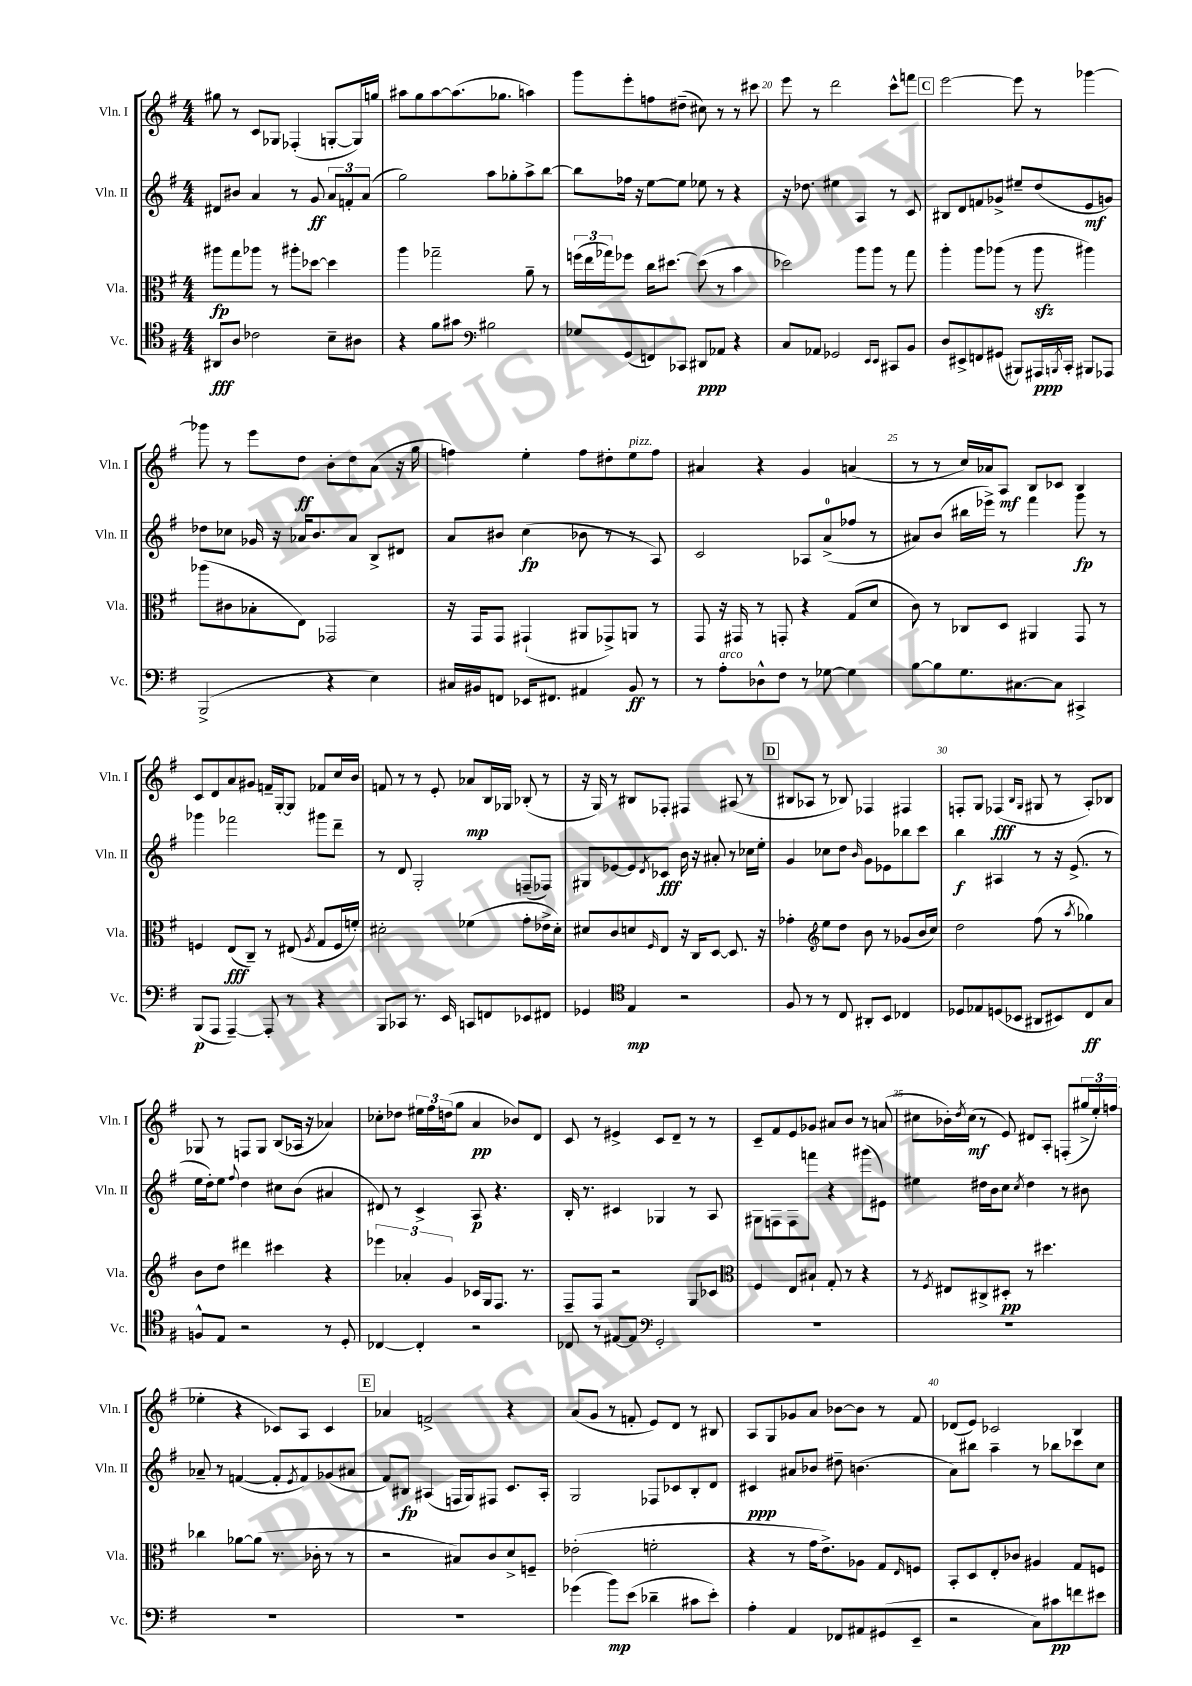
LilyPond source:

<<
\new StaffGroup <<
\new Staff = "s0" \with { instrumentName = "Vln. I" shortInstrumentName = "Vln. I" } {
    \clef treble \key g \major \numericTimeSignature \time 4/4
    gis''8 r8 c'8 ges8 fes4-.( g8~-. g16) g''16 |
    ais''8 g''8 ais''8~ ais''8.( ges''8. a''4) |
    g'''8 e'''8-. f''8 dis''8--( cis''8) r8 r8 cis'''8 |
    e'''8 r8 d'''2 c'''8-^ f'''8 |
    \mark \markup { \box "C" } e'''2~ e'''8 r8 ges'''4~ |
    ges'''8 r8 e'''8 d''8\ff b'8-. d''8 a'8( r16 g''16 |
    f''4) e''4-. f''8 dis''8-. e''8^\markup { \italic "pizz." } f''8 |
    ais'4 r4 g'4 a'4( |
    r8 r8 c''16) aes'16 a8\mf b8 ces'8 b4 |
    c'8 d'8 a'8 gis'8 f'16-- g16~-. g8 fes'8 c''16 b'16 |
    f'8 r8 r8 e'8-. aes'8\mp b16 ges16 bes8-.( r8 |
    r16 g16) r8 bis8 fes8-. fis4 ais8( r8 |
    \mark \markup { \box "D" } bis8 aes8 r8 bes8) fes4 fis4 |
    f8-. g8 fes4\fff( \grace { b16 g16 } gis8 r8 a8-.) bes8 |
    ges8 r8 f8 ges8 b8( aes16 r16 aes'4) |
    ces''8-. des''8 \tuplet 3/2 { eis''16 fis''16 d''16( } g''8 a'4\pp bes'8) d'8 |
    c'8 r8 eis'4-> c'8 d'8-- r8 r8 |
    c'8-- fis'8 e'8 ges'8 ais'8 b'8 r8 a'8( |
    cis''8 bes'16-.) \acciaccatura { d''8 } cis''16\mf( r8 e'8) dis'8 a8-. f8-.( \tuplet 3/2 { gis''16-> e''16-.) f''16( } |
    ees''4-. r4 ces'8) a8 ces'4 |
    \mark \markup { \box "E" } aes'4 f'2-> r4 |
    a'8( g'8 r8 f'8-. e'8) d'8 r8 bis8 |
    a8 g8 ges'8 a'8 bes'8~ bes'8 r8 fis'8 |
    des'8( e'8) ces'2 b4 \bar "|." |
}
\new Staff = "s1" \with { instrumentName = "Vln. II" shortInstrumentName = "Vln. II" } {
    \clef treble \key g \major \numericTimeSignature \time 4/4
    dis'8 bis'8 a'4 r8 g'8\ff \tuplet 3/2 { a'8 f'8-. a'8( } |
    g''2) a''8 ges''8-. a''8-> b''8~ |
    b''8 fes''16 r16 e''8~ e''8 ees''8 r8 r4 |
    r16 des''8. eis''4 a4 r8 c'8 |
    \mark \markup { \box "C" } bis8 d'8 f'8 ges'8-> eis''8-- d''8( e'8\mf g'8) |
    des''8 ces''8 ges'16 r16 aes'16 b'8. aes'8 b8-> dis'8 |
    a'8 bis'8 c''4\fp( bes'8 r8 r8 a8) |
    c'2 aes8 a'8-0->( fes''8 r8 |
    ais'8) b'8( bis''16 ees'''16->) r8 fis'''4 g'''8\fp r8 |
    ges'''4 fes'''2 gis'''8 d'''8-- |
    r8 d'8 g2-. f8--( fes8) |
    gis8 ees'8~ ees'8 \acciaccatura { d'8 } ces'8\fff b'16 r16 ais'8-. r8 ces''16 e''16-. |
    \mark \markup { \box "D" } g'4 ces''8 d''8 \grace { b'16 } g'8 ees'8 bes''8 c'''8 |
    b''4\f ais4 r8 r16 e'8.->( r8 |
    e''16 d''16-.) e''8 \appoggiatura { fis''8 } d''4 cis''8 b'8( ais'4 |
    dis'8) r8 c'4-> a8\p r4. |
    b16-. r8. cis'4 ges4 r8 a8 |
    gis8 f8 f8 f'''8 r4 gis'''8( eis'8) |
    eis''4 dis''16 b'16 c''8 \acciaccatura { c''8 } dis''4 r8 bis'8 |
    aes'8-- r8 f'4~( f'8-. \acciaccatura { e'8 } f'8) ges'8( ais'8 |
    \mark \markup { \box "E" } fis'8) bis8\fp ais4( f16 g16) fis8 c'8. ais16-. |
    g2 fes8 ces'8 b8-. d'8 |
    cis'4\ppp ais'8 bes'8 dis''8-- b'4.( |
    a'8) bis''8 a''4-- r8 bes''8 ces'''8 c''8 \bar "|." |
}
\new Staff = "s2" \with { instrumentName = "Vla." shortInstrumentName = "Vla." } {
    \clef alto \key g \major \numericTimeSignature \time 4/4
    ais''8\fp g''8 aes''8 r8 ais''8-. des''8~ des''4 |
    a''4 ges''2-- a'8-- r8 |
    \tuplet 3/2 { f''16( e''16 ges''16) } fes''8 c''16 dis''8.~ dis''8( r8 b'4 |
    des''2) a''8 a''8 r8 g''8 |
    \mark \markup { \box "C" } a''4-. a''8 aes''8( r8 aes''8\sfz ais''4) |
    aes''8( cis'8 bes8-. e8) ges,2 |
    r16 g,16 g,8 gis,4-!( ais,8 ges,8->) a,8 r8 |
    g,8 r16 gis,16 r8 g,8-. r4 g8( d'8 |
    c'8) r8 ces8 d8 ais,4 g,8 r8 |
    f4 e8\fff( c8--) r8 eis8( \acciaccatura { a8 } g8 f16 f'16-.) |
    dis'2-. fes'4( g'8-. ees'16-> dis'16-.) |
    dis'8 c'8 d'8 \grace { fis16 } e8 r16 c16 d8~ d8. r16 |
    \mark \markup { \box "D" } ges'4-. \clef treble e''8 d''8 b'8 r8 ges'8( b'16 c''16) |
    d''2 fis''8( r8 \acciaccatura { a''8 } ges''4) |
    b'8 d''8 dis'''4 cis'''4 r4 |
    \tuplet 3/2 { ees'''4 aes'4-. g'4 } ces'16 g16 fis8. r8. |
    fis8-- fis8 r2 g8 ces'8 |
    \clef alto fis4 e8 bis8-! g8-. r8 r4 |
    r8 \acciaccatura { fis8 } eis8 cis8-> dis8-.\pp r8 dis''4. |
    ces''4 aes'8~ aes'8( r8. ces'16-. r8 r8 |
    \mark \markup { \box "E" } r2 bis8) c'8 d'8-> f8-- |
    ees'2-.( f'2-. |
    r4 r8 g'16 e'8.->) aes8 g8 \grace { e16 } f8 |
    b,8-. d8 e8-. ces'8 ais4 g8 f8 \bar "|." |
}
\new Staff = "s3" \with { instrumentName = "Vc." shortInstrumentName = "Vc." } {
    \clef tenor \key g \major \numericTimeSignature \time 4/4
    ais,8\fff a8 ces'2 b8-- ais8 |
    r4 fis'8 gis'8 \clef bass bis2 |
    ges8 g,8( f,8) ces,8 dis,8\ppp aes,8 r4 |
    c8 aes,8 ges,2 \grace { e,16 e,16 } cis,8 b,8 |
    \mark \markup { \box "C" } d8 eis,8-> f,8 gis,8( bis,,8) ais,,16\ppp \acciaccatura { b,,8 } c,16-. bis,,8 aes,,8 |
    b,,2->( r4 e4) |
    cis16 bis,16 f,8 ees,16 fis,8. ais,4 bis,8\ff r8 |
    r8 a8-.^\markup { \italic "arco" } des8-^ fis8 r8 ges8~ ges4 |
    b8~ b8 g8. cis8.~ cis8 cis,4-> |
    b,,8\p( a,,8 a,,4~--) a,,8-. r8 r4 |
    b,,8 ces,8 r8. e,16 c,8 f,8 ees,8 fis,8 |
    ges,4 \clef tenor e4\mp r2 |
    \mark \markup { \box "D" } fis8 r8 r8 c8 ais,8-. b,8 ces4 |
    des8 ees8 d8( bes,8 ais,8 bis,8) c8\ff g8 |
    f8-^ e8 r2 r8 d8-. |
    ces4~ ces4-. r2 |
    ces8 r8 eis8~ eis8 \clef bass g,2-. |
    R1 |
    R1 |
    R1 |
    \mark \markup { \box "E" } R1 |
    ges'4( b'8\mp) e'8( des'4-- cis'8 e'8-.) |
    a4-. a,4 fes,8 ais,8 gis,8( e,8-- |
    r2 c8) cis'8\pp f'8 eis'8 \bar "|." |
}
>>
>>
\layout { \context { \Score currentBarNumber = #17 \override BarNumber.break-visibility = ##(#f #t #t) barNumberVisibility = #(every-nth-bar-number-visible 5) } }
